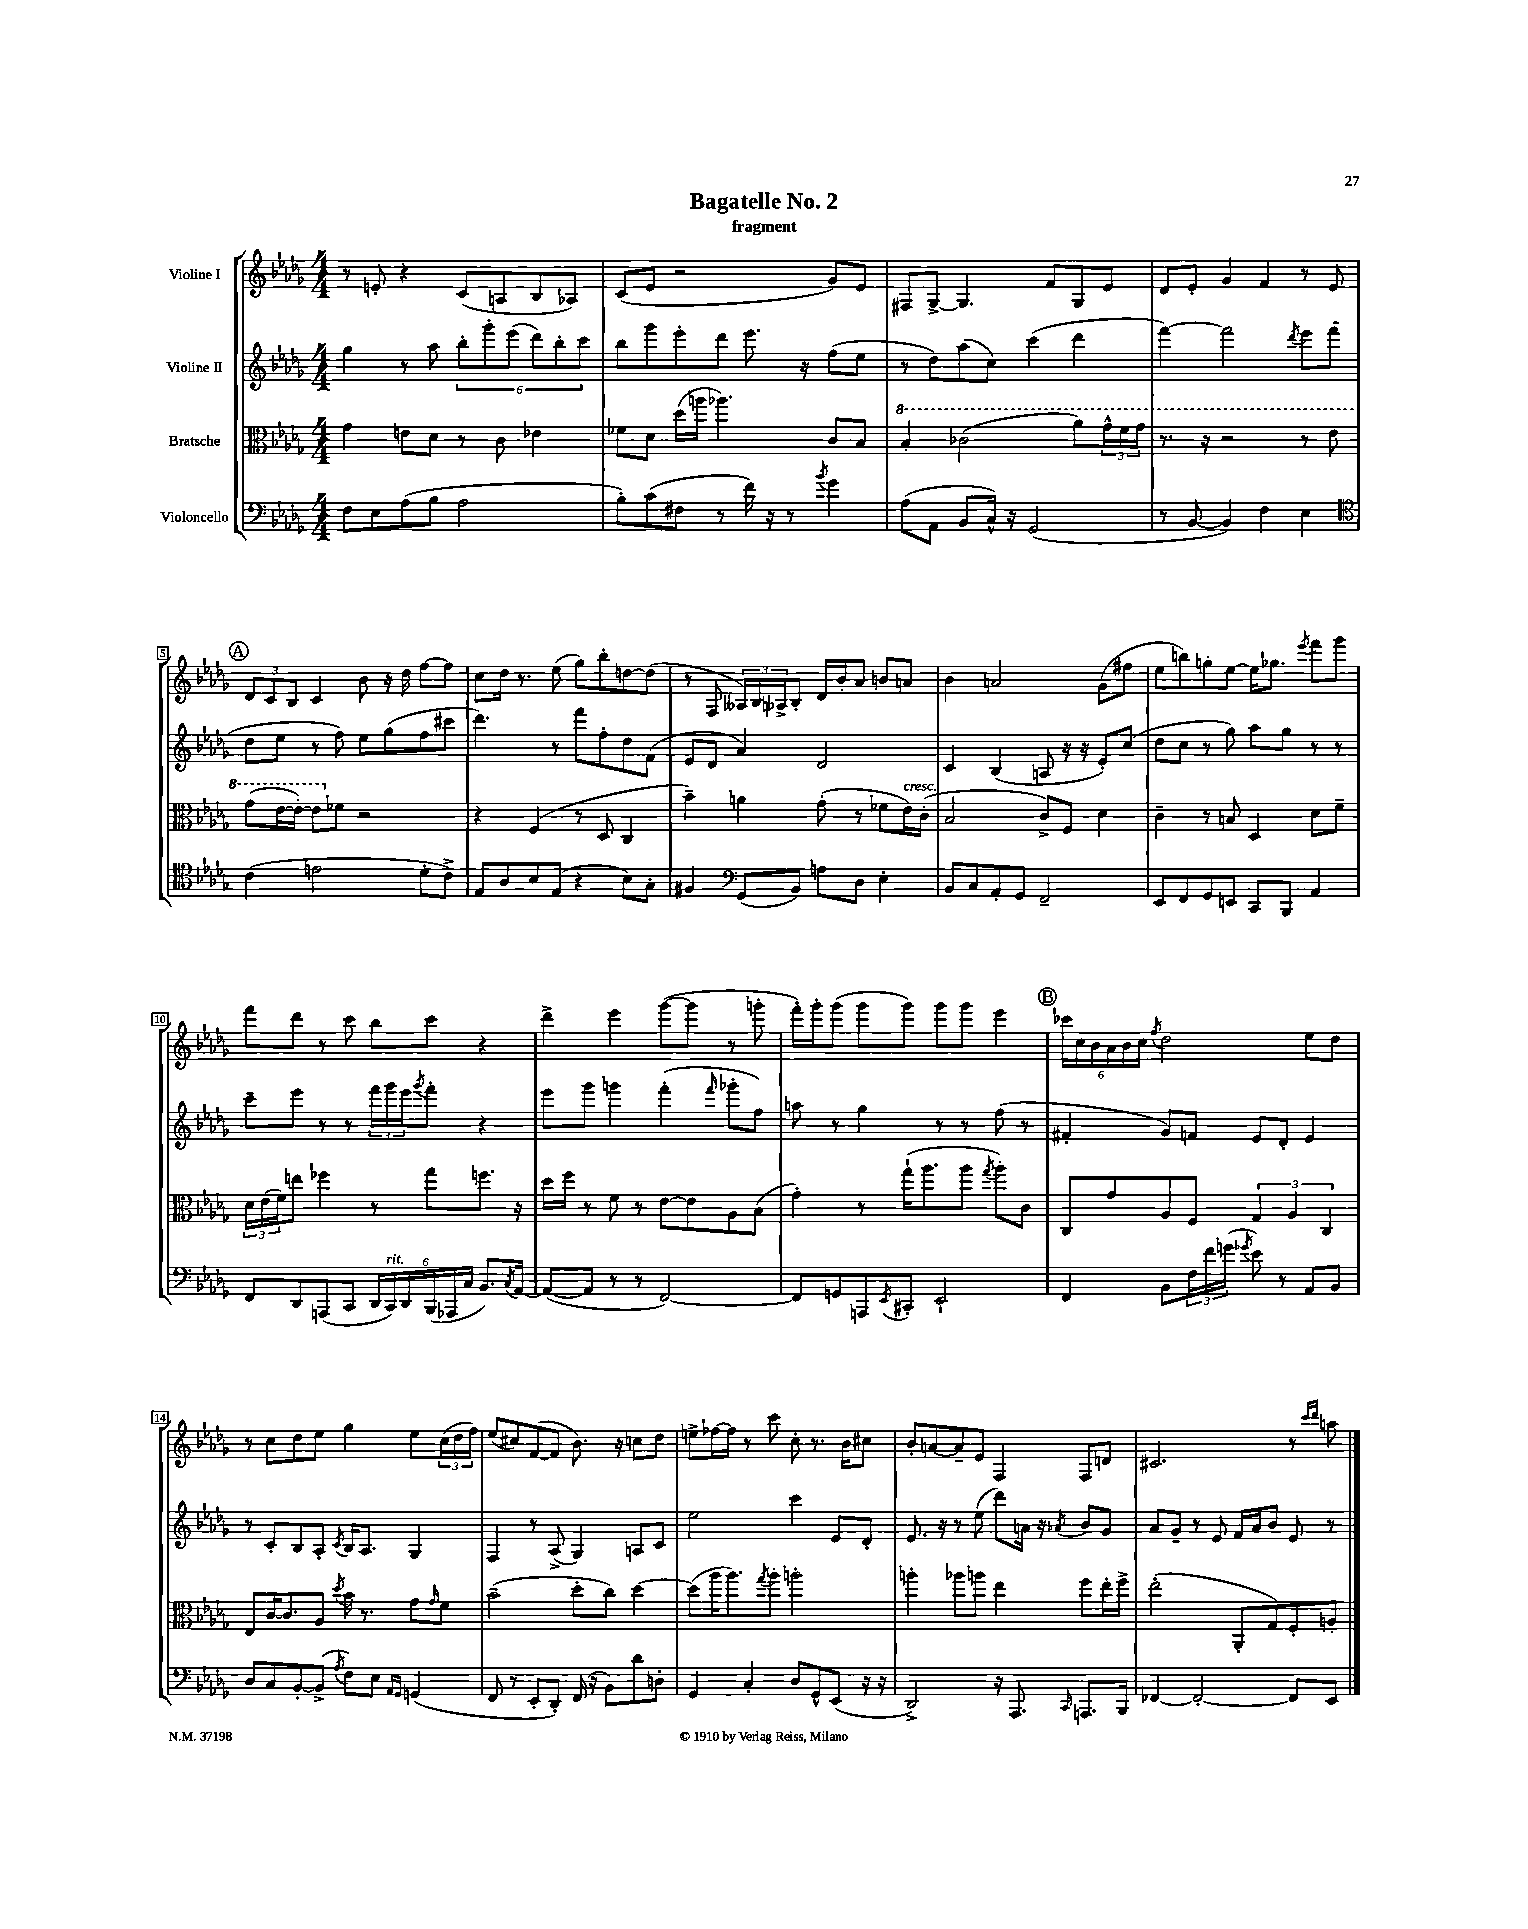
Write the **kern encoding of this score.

**kern	**kern	**kern	**kern
*part4	*part3	*part2	*part1
*staff4	*staff3	*staff2	*staff1
*I"Violoncello	*I"Bratsche	*I"Violine II	*I"Violine I
*clefF4	*clefC3	*clefG2	*clefG2
*k[b-e-a-d-g-]	*k[b-e-a-d-g-]	*k[b-e-a-d-g-]	*k[b-e-a-d-g-]
*M4/4	*M4/4	*M4/4	*M4/4
=1	=1	=1	=1
8F\L	4g-\	4gg-\	8r
8E-\	.	.	8en'/
(8A-\	8en\L	8r	4r
8B-\J	8d-\J	8aa-\	.
2A-\	8r	12bb-'\L	(8c/L
.	.	12ggg-'\	.
.	8c\	.	8An/
.	.	(12eee-\J	.
.	4e-X\	12ddd-\L)	8B-/
.	.	12bb-'\	.
.	.	.	8A-X/J)
.	.	12ccc\J	.
=2	=2	=2	=2
8B-'\L)	8f-X\L	8bb-\L	(8c/L
(8c\	8d-\J	8ggg-\	8e-/J
8F#X\J	(16dd-\LL	8eee-'\	2r
.	16aan\JJ	.	.
8r	4.aa-X\)	8ddd-\J	.
16f\)	.	8.eee-\	.
16r	.	.	.
8r	.	.	.
.	.	16r	.
8qb-/	.	.	.
4g-\	8c/L	(8ff\L	8g-/L)
.	8B-/J	8ee-\J	8e-/J
=3	=3	=3	=3
*	*8va	*	*
(8A-\L	4b-'/	8r	8F#X/L
8AA-\J	.	8dd-\L)	[8G-^/J
8BB-/L	(2cc-X\	(8aa-\	4.G-/]
16C^^/Jk)	.	8cc\J)	.
16r	.	.	.
(2GG-/	.	(4ccc\	.
.	.	.	8f/L
.	8aa-\L)	4ddd-\	8G-/
.	24gg-^^\L	.	8e-/J
.	24ff\	.	.
.	24gg-\JJ	.	.
=4	=4	=4	=4
8r	8.r	[4fff\)	8d-/L
[8BB-/	.	.	8e-'/J
.	16r	.	.
4BB-/])	2r	2fff\]	4g-/
4F\	.	.	4f/
.	.	8qddd-/	.
4E-\	8r	8eee-\L	8r
.	8ee-\	(8fff\J	8e-/
!!LO:LB:g=z
!!LO:REH:place=s1:t=A
=5	=5	=5	=5
*clefC4	*	*	*
(4c\	(8gg-\L	8dd-\L	12d-/L
.	.	.	12c/
.	[16ee-\L	8ee-\J	.
.	.	.	12B-/J
.	16ee-'\JJ_)	.	.
2en\	8ee-\L]	8r	4c/
*	*X8va	*	*
.	8f-X\J	8ff\)	.
.	2r	8ee-\L	8b-\
.	.	(8gg-\	16r
.	.	.	16dd-\
8d-'\L	.	8ff\	[8ff\L
8c^\J)	.	8ccc#X\J	8ff\J]
=6	=6	=6	=6
8E-/L	4r	4.ddd-\)	8cc\L
8A-/	.	.	16dd-\Jk
.	.	.	8.r
8B-/	(4F/	.	.
(8E-/J	.	8r	(8ee-\
4r	8r	8fff\L	8gg-\L)
.	8D-/	8ff'\	8bb-'\
8B-\L)	4C/	8dd-\	[8ddn\
8G-'\J	.	(8f\J	(8dd\J]
=7	=7	=7	=7
4F#X/	4b-~\)	8e-/L	8r
.	.	8d-/J	8F/
*clefF4	*	*	*
(8GG-/L	4an\	4a-/)	24A--X/LL)
.	.	.	24B-/
.	.	.	24A-X^/J
8BB-/J)	.	.	8B-'/J
8An\L	(8g-'\	2d-/	16d-/LL
.	.	.	16b-'/J
8D-\J	8r	.	8a-/J
4E-'\	8f-X\L	.	8bn/L
!	!LO:TX:a:i:t=cresc.	!	!
.	16e-\L)	.	8an/J
.	(16c'\JJ	.	.
=8	=8	=8	=8
8BB-/L	2B-/	4c/	4b-\
8C/	.	.	.
8AA-'/	.	(4B-/	2an/
8GG-/J	.	.	.
2FF~/	8c^/L)	8An/	.
.	8F/J	16r	.
.	.	16r	.
.	4d-\	8e-'/L)	(8g-\L
.	.	(8cc/J	8ff#X\J
=9	=9	=9	=9
8EE-/L	4c~\	8dd-\L	8ee-\L
8FF/	.	8cc\J	8bbn\)
8GG-/	8r	8r	8ggn'\
8EEn/J	8Bn/	8gg-\)	[8ee-\J
8CC/L	4D-/	8aa-\L	16ee-\KL]
.	.	.	8.gg-X\J
8BBB-/J	.	8gg-\J	.
.	.	.	8qeee-/
4AA-/	8d-\L	8r	8fff\L
.	8f~\J	8r	8ggg-\J
!!LO:LB:g=z
=10	=10	=10	=10
8FF/L	24d-\LL	8ccc~\L	8fff\L
.	(24e-\	.	.
.	24f\J)	.	.
8DD-/	8een\J	8eee-\J	8ddd-\J
(8AAAn/	4ff-X\	8r	8r
8CC/J	.	8r	8ccc\
24DD-/LL	8r	24fff\LL	8bb-\L
!LO:TX:a:i:t=rit.	!	!	!
24CC/)	.	24ggg-\	.
24DD-/	.	24eee-\J	.
.	.	8qggg-/	.
(24BBB-/	8gg-\L	8fff'\J	8ccc\J
24AAA-X/	.	.	.
24C/JJ	.	.	.
8.BB-/L)	8.ffn\J	4r	4r
8qC/	.	.	.
[16AA-/Jk	16r	.	.
=11	=11	=11	=11
(8AA-/L_	16dd-\LL	8eee-\L	4ddd-^\
.	16ff\JJ	.	.
8AA-/J]	8r	8ggg-\J	.
8r	8f\	4gggn\	4eee-\
8r	8r	.	.
[2FF/)	[8e-\L	(4fff'\	([8ggg-\L
.	8e-\]	.	8ggg-\J]
.	.	16qqfff/	.
.	8A-\	8ggg-X'\L	8r
.	(8B-\J	8ff\J)	8gggn'\
=12	=12	=12	=12
8FF/L]	4g-'\)	8aan\	16fff'\LL)
.	.	.	16ggg-'\J
8GGn/	.	8r	(8ggg-\J
8AAAn/	8r	4gg-\	8ggg-\L
8qEE-/	.	.	.
8CC#X'/J	(16gg-`\KL	.	8ggg-\J)
.	8.aa-\	.	.
2EE-`/	.	8r	8ggg-\L
.	8aa-\J	8r	8ggg-\J
.	8qgg-/	.	.
.	8aa-'\L)	(8ff\	4eee-\
.	8c\J	8r	.
!!LO:REH:place=s1:t=B
=13	=13	=13	=13
4FF/	8C/L	4f#X'/	24ccc-X\LL
.	.	.	24cc\
.	.	.	24b-\
.	8g-/	.	24a-\
.	.	.	24b-\
.	.	.	24cc\JJ
.	.	.	8qff/
8BB-\L	8A-/	8g-/L)	2dd-\
24F\L	8F/J	8fn/J	.
24f\	.	.	.
(24gn\JJ	.	.	.
8qg-X/	.	.	.
8e-\)	6G-/	8e-/L	.
8r	.	8d-'/J	.
.	6A-/	.	.
8AA-/L	.	4e-/	8ee-\L
.	6C/	.	.
8BB-/J	.	.	8dd-\J
!!LO:LB:g=z
=14	=14	=14	=14
8D-/L	8E-/L	8r	8r
8C/	[16c/K	8c'/L	8cc\L
.	8.c/]	.	.
[8BB-'/	.	8B-/	8dd-\
(8BB-^/J]	8A-/J	8A-'/J	8ee-\J
8qA-/	8qdd-/	8qc/	.
8F\L)	16b-\	16B-/KL	4gg-\
.	8.r	8.A-/J	.
8E-\J	.	.	.
16qqAA-/LL	.	.	.
16qqGG-/JJ	.	.	.
(4GGn/	8g-\L	4G-/	8ee-\L
.	16qqg-/	.	.
.	8f\J	.	(24cc\L
.	.	.	24dd-\
.	.	.	24ff\JJ)
=15	=15	=15	=15
8FF/	(2b-~\	4F/	(8ee-/L
8r	.	.	8cc#X/)
8EE-'/L	.	8r	([8f/
8DD-'/J)	.	(8A-^/	8f/J]
(16FF/	8dd-'\L	4G-/)	8.b-\)
16r	.	.	.
8BB-\L)	8cc\J)	.	.
.	.	.	16r
8d-\	[4dd-\	8An/L	8ccn\L
8Dn'\J	.	8c/J	8dd-\J
=16	=16	=16	=16
4GG-/	(8dd-\L]	2ee-\	8een^\L
.	16aa-\K	.	[16ff-X\L
.	8.aa-\)	.	16ff-\JJ]
4C'/	.	.	8r
.	8qgg-/	.	.
.	8aa-'\J	.	8ccc\
8D-/L	2aan'\	4ccc\	8cc'\
8GG-^^/	.	.	8.r
(8EE-/J	.	8e-/L	.
.	.	.	16b-\KL
16r	.	8d-'/J	8cc#X\J
16r	.	.	.
=17	=17	=17	=17
2DD-^/)	4aan'\	8.e-/	8b-'/L
.	.	.	[8an/
.	.	16r	.
.	8aa-X\L	8r	8a~/]
.	8aan\J	(8ee-\	8e-/J
16r	4ee-\	8ddd-\L)	4F/
8.AAA-/	.	.	.
.	.	16an\Jk	.
.	.	16r	.
16qqCC/	.	8qa-X/	.
8.AAAn/L	8ff\L	8b-/L	8F/L
.	16ee-'\L	8g-/J	8dn/J
16BBB-/Jk	16ff^\JJ	.	.
=18	=18	=18	=18
[4FF-X/	(2ee-'\	8a-/L	2.c#X/
.	.	8g-~/J	.
2FF-'/_	.	8r	.
.	.	8e-/	.
.	8AA-'/L	16f/LL	.
.	.	16a-/J	.
.	8G-/)	8b-/J	.
8FF-/L]	8F'/	8e-/	8r
.	.	.	16qqccc/LL
.	.	.	16qqddd-/JJ
8EE-/J	8An'/J	8r	8aan\
==	==	==	==
*-	*-	*-	*-
